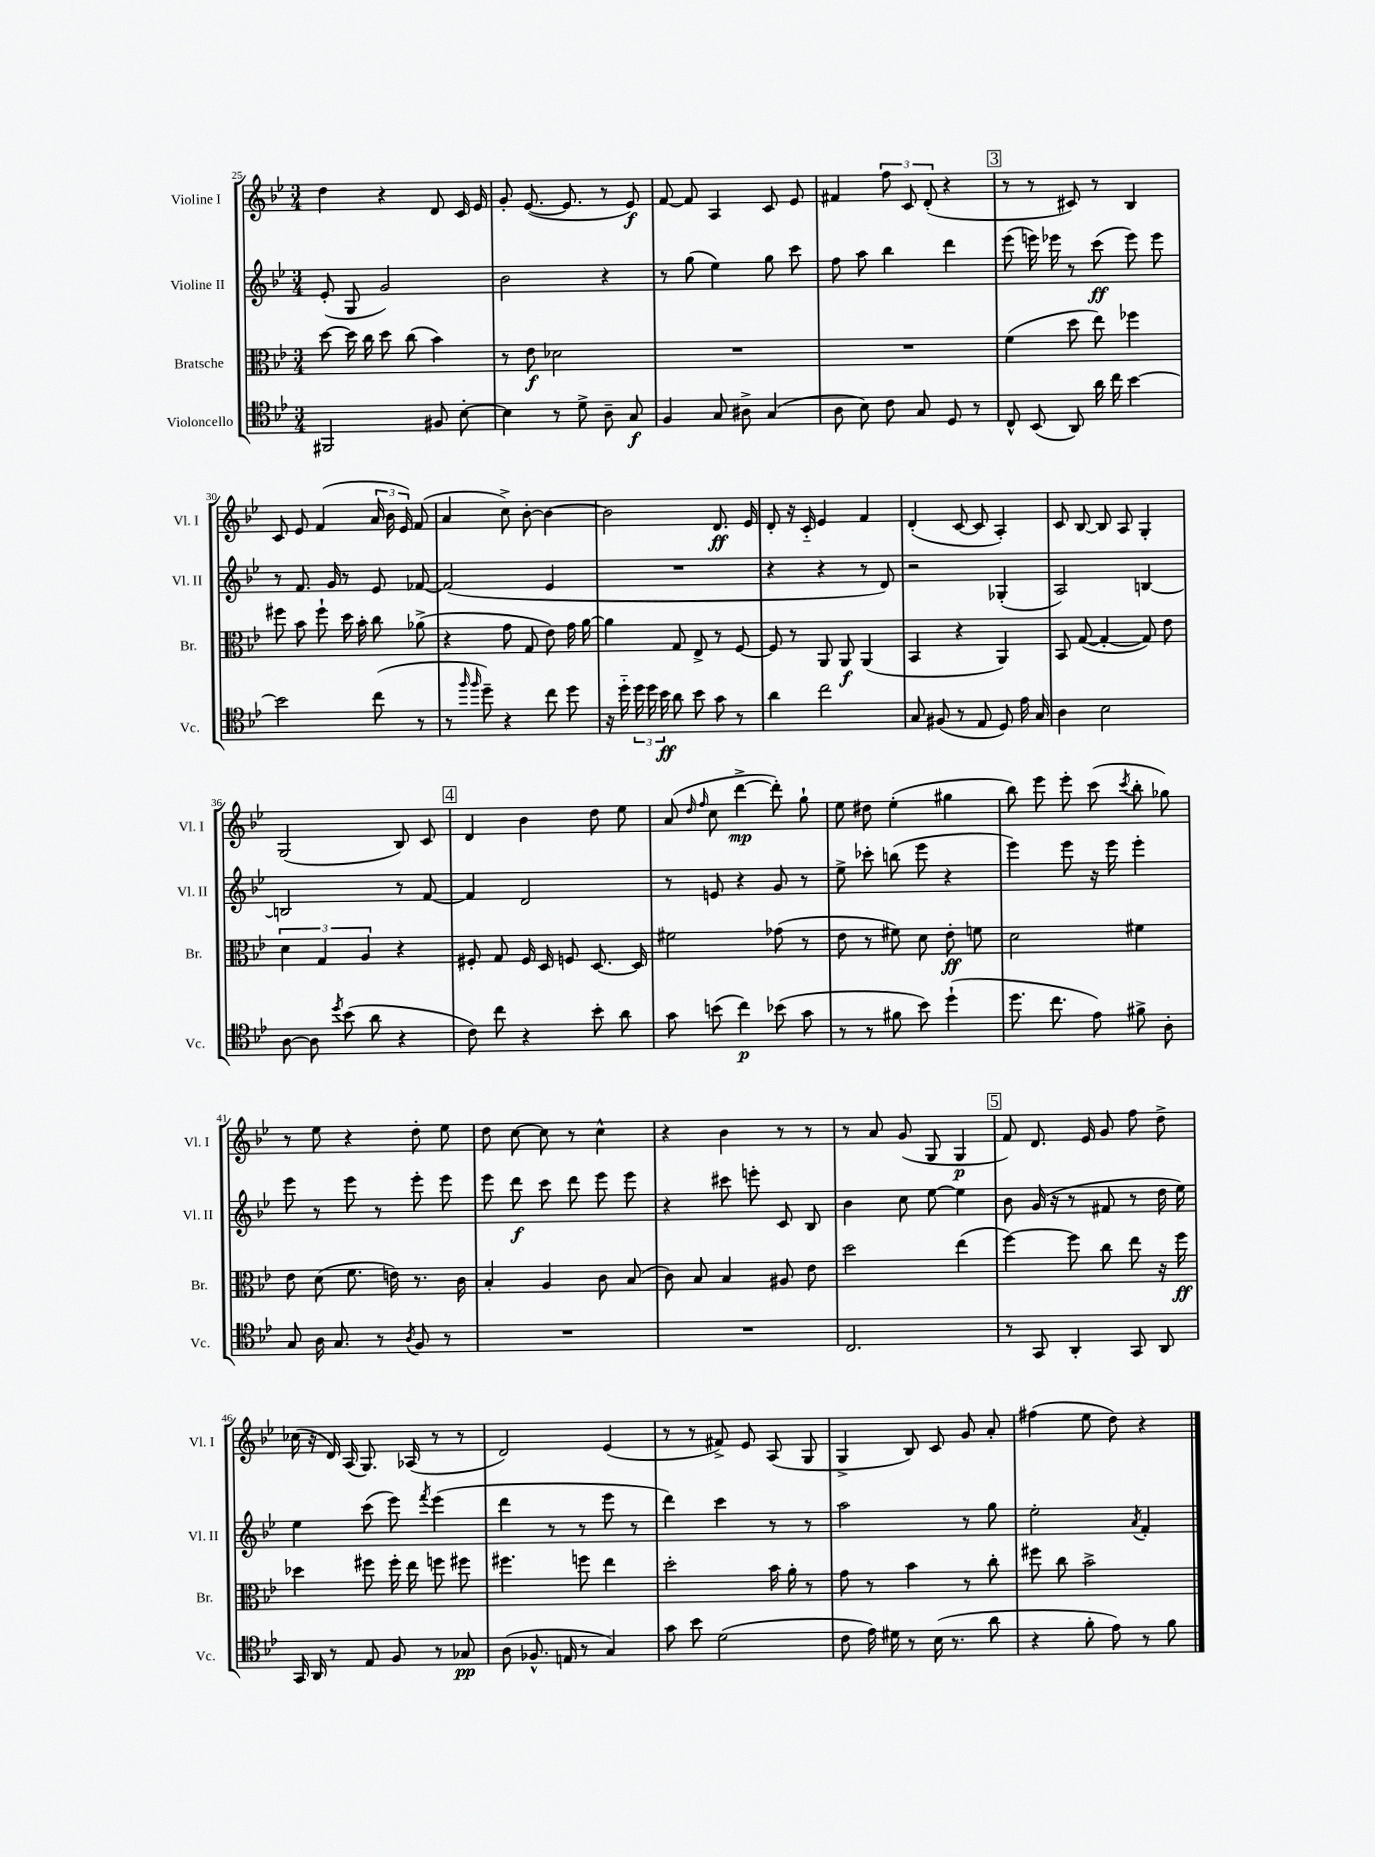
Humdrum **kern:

**kern	**kern	**kern	**kern
*staff4	*staff3	*staff2	*staff1
*clefC4	*clefC3	*clefG2	*clefG2
*k[b-e-]	*k[b-e-]	*k[b-e-]	*k[b-e-]
*M3/4	*M3/4	*M3/4	*M3/4
2FF#/	[8dd\	(8e-'/	4dd\
.	16dd\]	8G/	.
.	16cc\	.	.
.	8dd\	2g/)	4r
.	(8cc\	.	.
8F#/	4b-\)	.	8d/
[8B-'\	.	.	16c/
.	.	.	16e-/
=	=	=	=
4B-\]	8r	2b-\	8g'/
.	8e-\	.	([8.e-/
8r	2d-\	.	.
.	.	.	8.e-/]
8d^\	.	.	.
8A~\	.	4r	8r
8G/	.	.	8e-/)
=	=	=	=
4F/	2.r	8r	[8f/
.	.	(8gg\	8f/]
8G/	.	4ee-\)	4A/
8A#^\	.	.	.
(4G/	.	8gg\	8c/
.	.	8ccc\	8e-/
=	=	=	=
8A\	2.r	8ff\	4f#/
8B-\)	.	8aa\	.
8c\	.	4bb-\	12ff\
.	.	.	12c/
8G/	.	.	.
.	.	.	(12d'/
8D/	.	4ddd\	4r
8r	.	.	.
=	=	=	=
8C^^/	(4f\	(8eee-\	8r
(8BB-/	.	16eee\)	8r
.	.	16eee-\	.
8AA/)	8dd\	8r	8c#/)
16a\	8ee-\)	(8ccc\	8r
16cc\	.	.	.
[4b-\	4ff-\	8eee-\)	4B-/
.	.	8eee-\	.
=	=	=	=
2b-\]	8ff#\	8r	8c/
.	8b-\	8.f/	8e-/
.	8ff#`\	.	(4f/
.	.	16g/	.
.	16dd\	8r	.
.	16b-'\	.	.
(8cc\	8cc\	8e-/	24a/
.	.	.	24b-\
.	.	.	24e-/)
8r	(8a-^\	[8f-/	(8f/
=	=	=	=
8r	4r	(2f-/]	4a/
16qqff/	.	.	.
16qqff/	.	.	.
8dd~\)	.	.	.
4r	8g\	.	8cc^\)
.	8G/	.	[8b-'\
8cc\	8e-\)	4e-/	4b-\_
8dd\	16g\	.	.
.	[16a\	.	.
=	=	=	=
16r	4a\]	2.r	2b-\]
16dd'~\	.	.	.
24dd\	.	.	.
24dd\	.	.	.
24b-\	.	.	.
8a\	8G/	.	.
8b-\	8E-^/	.	.
8g\	8r	.	8.d/
8r	[8F/	.	.
.	.	.	16e-/
=	=	=	=
4a\	8F/]	4r	8d'/
.	8r	.	16r
.	.	.	16c'~/
2cc\	8AA/	4r	4e-/
.	8AA/	.	.
.	(4AA/	8r	4f/
.	.	8d/)	.
=	=	=	=
8G/	4BB-/	2r	(4d'/
(8F#/	.	.	.
8r	4r	.	[8c/
8E-/	.	.	8c/]
8D/)	4AA/)	(4G-'/	4A'/)
16e-\	.	.	.
16G/	.	.	.
=	=	=	=
4A\	8BB-/	2A/)	8c/
.	([8G/	.	[8B-/
2B-\	4G'/_	.	8B-/]
.	.	.	8A/
.	8G/])	[4B/	4G'/
.	8e-\	.	.
=	=	=	=
[8A\	6d\	2B/]	(2G/
8A\]	.	.	.
.	6G/	.	.
8qdd/	.	.	.
(8b-\	.	.	.
.	6A/	.	.
8a\	.	.	.
4r	4r	8r	8B-/)
.	.	[8f/	8c/
=	=	=	=
8c\)	8F#'/	4f/]	4d/
8cc\	8G/	.	.
4r	16F#/	2d/	4b-\
.	16D/	.	.
.	8F/	.	.
8b-'\	[8.D/	.	8dd\
8a\	.	.	8ee-\
.	16D/]	.	.
=	=	=	=
8g\	2f#\	8r	(8a/
.	.	.	16qqdd/
.	.	.	16qqff/
(8b\	.	8e/	8cc\
4cc\)	.	4r	[4ddd^\
(8b-\	(8g-\	8g/	8ddd'\])
8g\	8r	8r	8gg`\
=	=	=	=
8r	8e-\	8ee-^\	8ee-\
8r	8r	8ccc-'\	8dd#\
8f#\	8f#\)	(8bb\	(4ee-'\
8b-\)	8d\	8eee-\	.
(4dd`\	8e-'\	4r	4gg#\
.	8f\	.	.
=	=	=	=
8.dd\	2d\	4eee-\)	8bb-\)
.	.	.	8eee-\
8.cc\	.	.	.
.	.	8eee-\	8eee-'\
8e-\)	.	16r	(8ccc\
.	.	16eee-\	.
.	.	.	8qccc/
8f#^\	4f#\	4eee-'\	8bb-'\
8A'\	.	.	8gg-\)
=	=	=	=
8G/	8e-\	8eee-\	8r
16A\	(8d\	8r	8ee-\
8.G/	.	.	.
.	8.f\	8eee-\	4r
8r	.	8r	.
.	16e\)	.	.
8qA/	.	.	.
8F/	8.r	8eee-'\	8dd'\
8r	.	8eee-\	8ee-\
.	16c\	.	.
=	=	=	=
2.r	4B-'/	8eee-\	8dd\
.	.	8ddd\	[8cc\
.	4A/	8ccc\	8cc\]
.	.	8ddd\	8r
.	8c\	8eee-\	4cc^^\
.	(8B-/	8eee-\	.
=	=	=	=
2.r	8c\)	4r	4r
.	8B-/	.	.
.	4B-/	8ccc#\	4b-\
.	.	8eee'\	.
.	8A#/	8c/	8r
.	8e-\	8B-/	8r
=	=	=	=
2.C/	2dd\	4b-\	8r
.	.	.	8a/
.	.	8cc\	(8g/
.	.	[8ee-\	8G/
.	(4ee-\	4ee-\]	4G/
=	=	=	=
8r	[4ff\)	8b-\	8f/)
8GG/	.	(16g/	8.d/
.	.	16r	.
4AA'/	8ff\]	8r	.
.	.	.	16e-/
.	8cc\	8f#/	8g/
8GG/	8ee-\	8r	8ff\
8AA/	16r	16dd\	8dd^\
.	16ff\	16ee-\)	.
=	=	=	=
16GG/	4dd-\	4ee-\	(16cc-\
16AA/	.	.	16r
8r	.	.	16d/)
.	.	.	(16A/
8E-/	8ff#\	(8ccc\	8.G/)
8F/	16ff#'\	8eee-\)	.
.	16ee-\	.	(16A-/
.	.	8qfff/	.
8r	8ff\	(4eee-\	8r
8G-/	8ff#\	.	8r
=	=	=	=
(8A\	4.ff#\	4ddd\	2d/)
8.F-^^/	.	.	.
.	.	8r	.
16E/	.	.	.
8r	8ff\	8r	.
4G/)	4ee-\	8eee-\	(4e-/
.	.	8r	.
=	=	=	=
8g\	2dd'\	4ddd\)	8r
8b-\	.	.	8r
(2d\	.	4ccc\	8f#^/)
.	.	.	8e-/
.	16b-\	8r	(8A/
.	16a'\	.	.
.	8r	8r	8G/
=	=	=	=
8c\	8g\	2aa\	4G^/
16e-\)	8r	.	.
16d#\	.	.	.
8r	4b-\	.	8B-/)
(16B-\	.	.	8c/
8.r	.	.	.
.	8r	8r	8g/
8a\	8cc'\	8gg\	8a'/
=	=	=	=
4r	8ff#\	2ee-'\	(4ff#\
.	8cc\	.	.
8f'\	2b-^\	.	8ee-\
8e-\)	.	.	8dd\)
.	.	8qa/	.
8r	.	4f'/	4r
8f\	.	.	.
==	==	==	==
*-	*-	*-	*-
